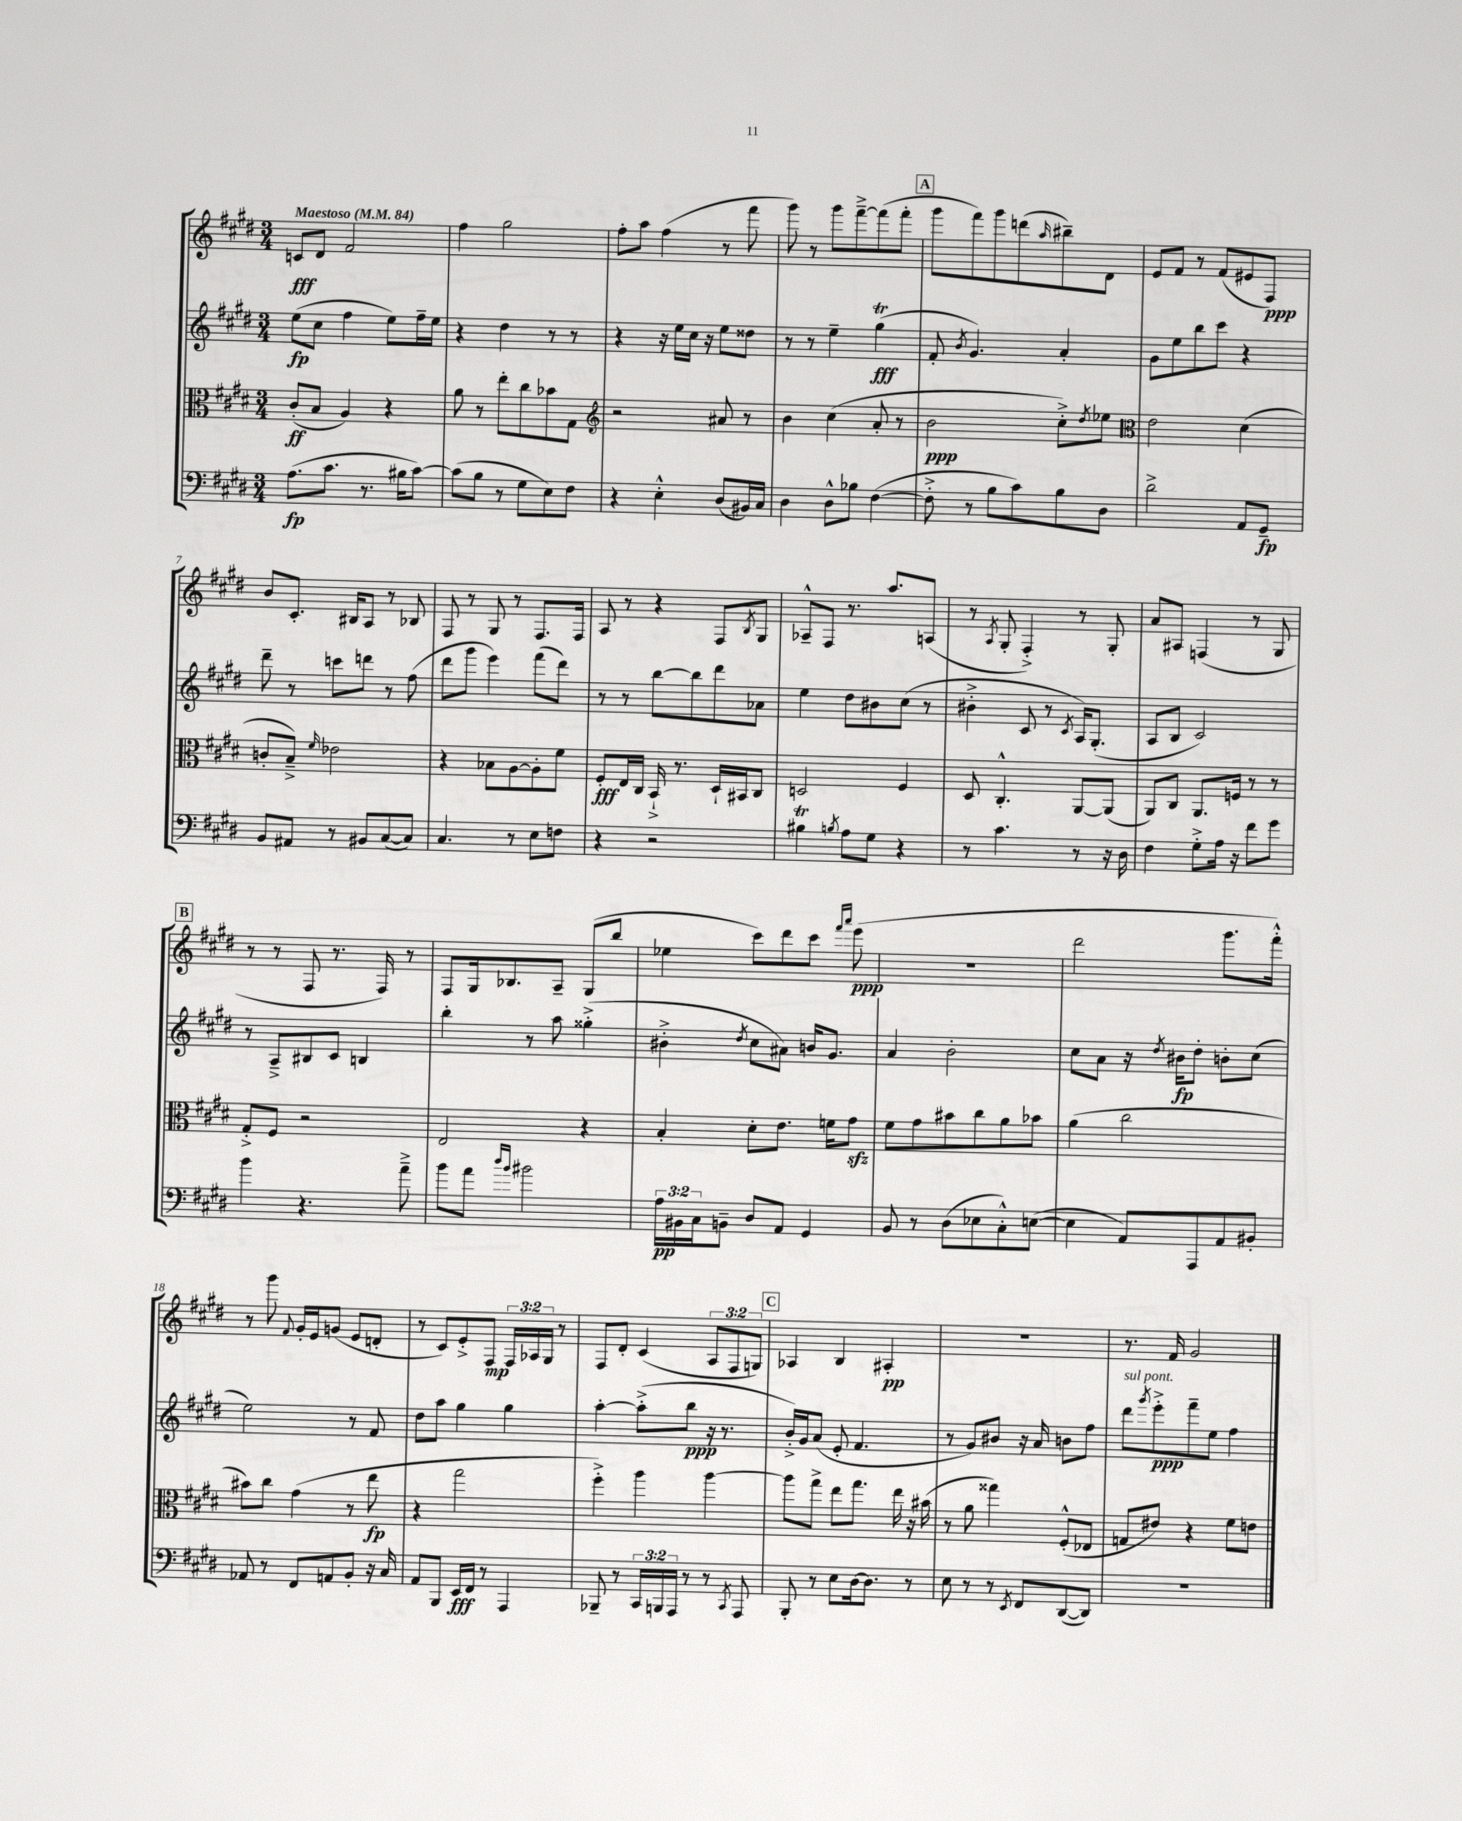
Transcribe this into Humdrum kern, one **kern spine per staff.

**kern	**kern	**kern	**kern
*staff4	*staff3	*staff2	*staff1
*clefF4	*clefC3	*clefG2	*clefG2
*k[f#c#g#d#]	*k[f#c#g#d#]	*k[f#c#g#d#]	*k[f#c#g#d#]
*M3/4	*M3/4	*M3/4	*M3/4
*MM84	*MM84	*MM84	*MM84
(8.A	(8c#'	(8ee	8c
.	8B	8cc#	8d#
8.c#	.	.	.
.	4A)	4ff#	2f#
8.r	.	.	.
.	4r	8ee)	.
16B#	.	.	.
[8c#)	.	16ff#~	.
.	.	16ee	.
=	=	=	=
(8c#]	8a	4r	4ff#
8B	8r	.	.
8r	8ee'	4dd#	2gg#
8G#	8cc#	.	.
8E)	8b-	8r	.
8F#	8G#	8r	.
=	=	=	=
*	*clefG2	*	*
4r	2r	4r	8ff#'
.	.	.	8aa
4E'^^	.	16r	(4ff#
.	.	16ee	.
.	.	16cc#	.
.	.	16r	.
(8D#	8a#	8ee	8r
16BB#)	8r	8dd##	8fff#
16C#	.	.	.
=	=	=	=
4D#	4b	8r	8ggg#)
.	.	8r	8r
8D#^^	(4cc#	4ee~	8ggg#
8B-	.	.	[8fff#~^
([4F#	8a'	(4gg#	(8fff#]
.	8r	.	8fff#'
=	=	=	=
8F#'^]	2b	8f#'	8ggg#
.	.	8qb	.
8r	.	4.g#)	8fff#)
8B	.	.	8ggg#
8c#)	.	.	(8ddd
.	.	.	16qqaa
8B	8cc#'^)	4a'	8bb#~)
.	8qdd#	.	.
8D#	8ee-	.	8d#
=	=	=	=
*	*clefC3	*	*
2d#^	2e	8g#	8e
.	.	8ee	8f#
.	.	8bb	8r
.	.	8ccc#	(8f#
8AA	(4d#	4r	8e#
8GG#~	.	.	8F#)
=	=	=	=
8BB	8c'	8ddd#~	8b
8AA#	8B~^)	8r	8.c#'
.	16qqf#	.	.
8r	2e-	8ccc	.
.	.	.	16B#
8BB#	.	8ddd	8A
([8C#	.	8r	8r
8C#])	.	(8ff#	8B-
=	=	=	=
4.C#	4r	8ddd#	8F#
.	.	8ggg#	8r
.	8B-	4eee)	8G#
8r	[8A	.	8r
8E	8A']	(8fff#	8.F#
8F	8f#	8ddd#)	.
.	.	.	16F#
=	=	=	=
4r	8F#'	8r	8A
.	16E	8r	8r
.	16C#	.	.
2r	16BB`^	[8bb	4r
.	8.r	.	.
.	.	8bb]	.
.	16D#`	8ddd#	8F#
.	16BB#	.	.
.	.	.	8qB
.	8C#	8a-	8G#
=	=	=	=
4B#	2D	4ee	8A-~^^
.	.	.	8F#
8qB	.	.	.
8A	.	8dd#	8.r
8G#	.	8b#	.
.	.	.	8.aa
4r	4F#	(8cc#	.
.	.	8r	(8A
=	=	=	=
8r	8D#	4b#'^	8r
.	.	.	8qA
4.c#	4.C#'^^	.	8G#'
.	.	8c#	4F#'^)
.	.	8r	.
.	.	8qc#	.
8r	[8AA	16A)	8r
.	.	(8.G#'	.
16r	(8AA]	.	8G#'
16D#	.	.	.
=	=	=	=
4F#	8AA)	8A	8a
.	8C#	8B	8A#
8G#'^	8.AA	2c#)	(4F
16A	.	.	.
16r	16F	.	.
8f#	8r	.	8r
8g#	8r	.	8G#
=	=	=	=
4b	8G#'^	8r	8r
.	8F#	8A~^	8r
4.r	2r	8B#	8F#
.	.	8c#	8.r
.	.	4B	.
.	.	.	16F#)
8a~^	.	.	8r
=	=	=	=
8b	2E	4bb'	8F#
8a	.	.	16G#
.	.	.	8.B-
16qqdd#	.	.	.
16qqb	.	.	.
2b#	.	8r	.
.	.	8aa	8A~
.	4r	(4gg##'^	(8G#
.	.	.	8bb
=	=	=	=
24A	4B'	4b#'^	4ee-
24BB#	.	.	.
24C#	.	.	.
8BB~	.	.	.
.	.	8qdd#	.
8D#	8d#'	8cc#	8ccc#)
8AA	8.e	8a#)	8ddd#
4GG#	.	16b	8ccc#
.	16f	8.g#	.
.	.	.	16qqfff#
.	.	.	16qqaaa
.	8g#	.	(8eee
=	=	=	=
8BB	8f#	4a	2.r
8r	8g#	.	.
(8D#	8b#	2b'	.
8E-	8cc#	.	.
8C#'^^)	8a	.	.
([8E	8b-	.	.
=	=	=	=
4E]	(4a	8cc#	2ddd#
.	.	8a	.
8AA)	2cc#	16r	.
.	.	8qdd#	.
.	.	16b#	.
8AAA	.	8dd#'	.
8AA	.	8b'	8.ggg#
8BB#'	.	(8cc#	.
.	.	.	16fff#'^^)
=	=	=	=
8AA-	8b#)	2ee)	8r
8r	8cc#	.	8ggg#
.	.	.	8qqf#
8FF#	(4g#	.	16g#'
.	.	.	16e
8AA	.	.	(8g
8BB'	8r	8r	8e
16r	8ee	8f#	8d'
16C#	.	.	.
=	=	=	=
8AA	4r	8dd#	8r
8BBB	.	8aa	8c#)
16EE	2gg#	4gg#	8e'^
16FF#	.	.	.
8r	.	.	8F#
4AAA	.	4gg#	24F#
.	.	.	24A-
.	.	.	24G#
.	.	.	8r
=	=	=	=
8BBB-~	4ff#'^)	[4aa'	8F#
8r	.	.	8d#'
24CC#	4aa	(8aa'^]	(4c#
24BBB	.	.	.
24AAA	.	.	.
8r	.	8bb	.
8r	[4aa	16r	12A
.	.	8.r	.
.	.	.	12F#
8qCC#	.	.	.
8AAA	.	.	.
.	.	.	12G)
=	=	=	=
8BBB'	8aa]	16b'^)	4A-
.	.	16g#	.
8r	8gg#^	(8a	.
8E	8ee	8e'	4B
[16D#	8.gg#	4.f#	.
8.D#]	.	.	.
.	.	.	4A#'
.	16ee	.	.
8r	16r	.	.
.	(16b#	.	.
=	=	=	=
8E	8r	8r	2.r
8r	8a	8g#)	.
8r	4gg##)	8b#	.
8qEE	.	.	.
8FF#	.	16r	.
.	.	16a	.
([8DD#	(8F#'^^	8b	.
8DD#])	8E-	8ff#	.
=	=	=	=
2.r	8G	8ddd#	8.r
.	.	8qggg#	.
.	8e#)	8eee'^	.
.	.	.	16f#
.	4r	8fff#~	2g#
.	.	8ee	.
.	8f#	4ff#	.
.	8e	.	.
==	==	==	==
*-	*-	*-	*-
